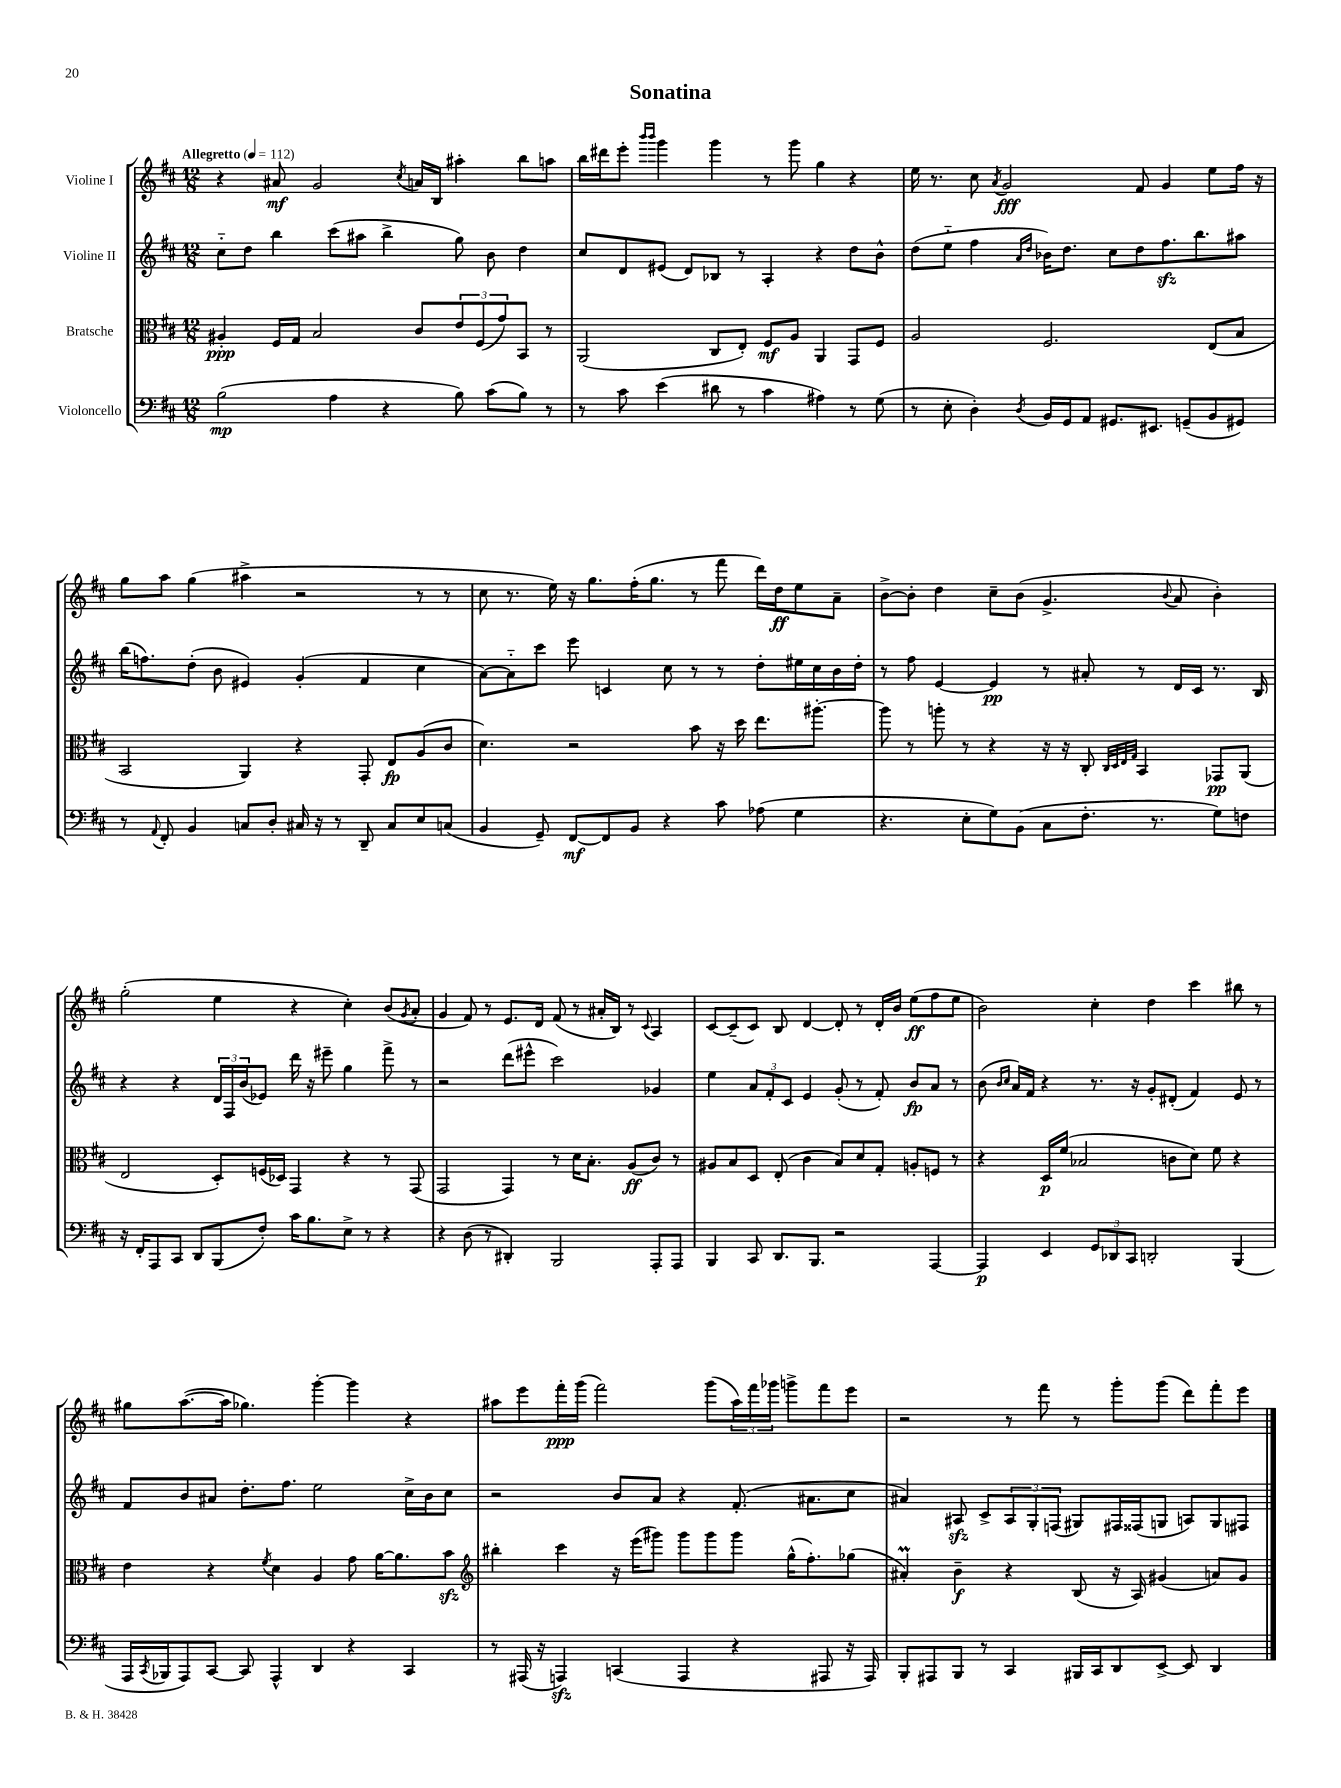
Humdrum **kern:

**kern	**kern	**kern	**kern
*staff4	*staff3	*staff2	*staff1
*clefF4	*clefC3	*clefG2	*clefG2
*k[f#c#]	*k[f#c#]	*k[f#c#]	*k[f#c#]
*M12/8	*M12/8	*M12/8	*M12/8
*MM112	*MM112	*MM112	*MM112
(2B\	4A#'/	8cc#'~\L	4r
.	.	8dd\J	.
.	16F#/LL	4bb\	8a#/
.	16G/JJ	.	.
.	2B/	.	2g/
4A\	.	(8ccc#\L	.
.	.	8aa#\J	.
4r	.	4bb^\	.
.	.	.	8qcc#/
.	8c#/L	.	16a/LL
.	.	.	16B/JJ
8B\)	12e/	8gg\)	4aa#'\
.	(12F#/	.	.
(8c#\L	.	8b\	.
.	12g/)	.	.
8B\J)	8BB/J	4dd\	8bb\L
8r	8r	.	8aa\J
=	=	=	=
8r	(2AA/	8cc#/L	16bb\LL
.	.	.	16ddd#\J
8c#\	.	8d/	8eee'\J
.	.	.	16qqbbb/LL
.	.	.	16qqbbb/JJ
(4e\	.	(8e#/J	4ggg\
.	.	8d/L)	.
8d#\	8C#/L	8B-/J	4ggg\
8r	8E'/J)	8r	.
4c#\	8F#/L	4A'/	8r
.	8A/J	.	8ggg\
4A#\)	4AA/	4r	4gg\
8r	8GG/L	8dd\L	4r
(8G\	8F#/J	8b^^\J	.
=	=	=	=
8r	2A/	(8dd\L	16ee\
.	.	.	8.r
8E'\	.	8ee'~\J	.
4D'\)	.	4ff#\	8cc#\
.	.	.	8qa/
.	.	.	2g/
.	.	16qqa/LL	.
8qD/	.	16qqdd/JJ	.
16BB/LL	2.F#/	16b-\LK)	.
16GG/J	.	8.dd\J	.
8AA/J	.	.	.
8.GG#/L	.	8cc#\L	.
.	.	8dd\	8f#/
8.EE#/J	.	.	.
.	.	8.ff#\	4g/
(8GG~/L	.	.	.
.	.	8.bb\	.
8BB/	(8E/L	.	8ee\L
8GG#/J)	8B/J	8aa#\J	16ff#\Jk
.	.	.	16r
=	=	=	=
8r	2BB/	(16bb\LK	8gg\L
.	.	8.ff\)	.
8qqAA/	.	.	.
8FF#'/	.	.	8aa\J
4BB/	.	(8dd'\J	(4gg\
.	.	8b\	.
8C/L	4AA/)	4e#/)	4aa#^\
8D'/J	.	.	.
16C#/	4r	(4g'/	2r
16r	.	.	.
8r	.	.	.
8DD~/	8GG'/	4f#/	.
8C#/L	8E/L	.	.
8E/	(8A/	4cc#\	8r
(8C/J	8c#/J	.	8r
=	=	=	=
4BB/	4.d\)	[8a\L)	8cc#\
.	.	8a'~\]	8.r
8GG~/)	.	8ccc#\J	.
.	.	.	16ee\)
[8FF#/L	2r	8eee\	16r
.	.	.	8.gg\L
8FF#/]	.	4c/	.
8BB/J	.	.	(16ff#'\K
.	.	.	8.gg\J
4r	.	8cc#\	.
.	8b\	8r	8r
8c#\	16r	8r	8fff#\
.	16dd\	.	.
(8A-\	8.ee\L	8dd'\L	16ddd\LL)
.	.	.	16dd\J
4G\	.	16ee#\L	8ee\
.	[8.aa#'\J	16cc#\	.
.	.	16b\	8a~\J
.	.	16dd'\JJ	.
=	=	=	=
4.r	8aa#\]	8r	[8b^\L
.	8r	8ff#\	8b'\]J
.	8aa'\	[4e/	4dd\
8E'\L	8r	.	.
8G\)	4r	4e/]	8cc#~\L
(8BB\J	.	.	(8b\J
8C#\L	16r	8r	4.g^/
.	16r	.	.
8.F#'\J	8C#'/	8a#'/	.
.	32qqC#/LLL	.	.
.	32qqD/	.	.
.	32qqE/	.	.
.	32qqG/JJJ	.	.
.	4BB/	8r	.
8.r	.	.	.
.	.	.	8qqb/
.	.	16d/LL	8a/
.	.	16c#/JJ	.
8G\L)	8GG-/L	8.r	4b'\)
8F\J	(8AA/J	.	.
.	.	16B/	.
=	=	=	=
16r	2E/	4r	(2gg'\
16FF#'/LK	.	.	.
8AAA/	.	.	.
8CC#/J	.	4r	.
8DD/L	.	.	.
(8BBB/	8D'/L)	24d/LL	4ee\
.	.	24F#/	.
.	.	(24b/J	.
8F#'/J)	(16F/L	8e-/J)	.
.	16D-/JJ)	.	.
16c#\LK	4GG/	16ddd\	4r
8.B\	.	16r	.
.	.	8eee#~\	.
8E^\J	4r	4gg\	4cc#'\)
8r	.	.	.
4r	8r	8fff#^\	(8b/L
.	.	.	8qg/
.	(8GG/	8r	8a'/J
=	=	=	=
4r	2GG/	2r	4g/
(8D\	.	.	8f#/)
8r	.	.	8r
4DD#'/)	4GG/)	(8ddd\L	8.e/L
.	.	8eee#^^\J	.
.	.	.	16d/Jk
2BBB/	8r	2ccc#\)	(8f#/
.	16d\LK	.	8r
.	8.B'\J	.	.
.	.	.	16a#'/LL
.	.	.	16B/JJ)
.	(8A/L	.	8r
.	.	.	8qqc#/
8AAA'/L	8c#/J)	4g-/	4A/
8AAA/J	8r	.	.
=	=	=	=
4BBB/	8A#/L	4ee\	[8c#/L
.	8B/	.	(8c#~/]
8CC#/	8D/J	12a/L	8c#/J)
.	.	12f#'/	.
8.DD/L	(8E'/	.	8B/
.	.	12c#/J	.
.	4c#\	4e/	[4d/
8.BBB/J	.	.	.
2r	8B/L)	(8g'/	8d'/]
.	8d/	8r	8r
.	8G'/J	8f#'/)	16d'/LL
.	.	.	16b/JJ
.	8A'/L	8b/L	(8ee\L
[4AAA/	8F/J	8a/J	8ff#\
.	8r	8r	8ee\J
=	=	=	=
4AAA/]	4r	(8b\	2b\)
.	.	16qqb/LL	.
.	.	16qqcc#/JJ	.
.	.	16a/LL)	.
.	.	16f#/JJ	.
4EE/	16D/LL	4r	.
.	(16f#/JJ	.	.
.	2B-/	.	.
12GG/L	.	8.r	4cc#'\
12DD-/	.	.	.
12CC#/J	.	.	.
.	.	16r	.
2DD'/	.	8g'/L	4dd\
.	8c\L	(8d#'/J	.
.	8d\J)	4f#/)	4ccc#\
.	8f#\	.	.
(4BBB/	4r	8e/	8bb#\
.	.	8r	8r
=	=	=	=
16AAA/LL	4e\	8f#/L	8gg#\L
8qCC#/	.	.	.
16BBB-/J	.	.	.
8AAA/)	.	8b/	([8.aa\
[8CC#/J	4r	8a#/J	.
.	.	.	16aa\]Jk
8CC#/]	.	8.dd'\L	4.gg-\)
.	8qf#/	.	.
4AAA^^/	4d\	.	.
.	.	8.ff#\J	.
4DD/	4A/	2ee\	[4ggg'\
4r	8g\	.	4ggg\]
.	[16a\LK	.	.
.	8.a\]	.	.
4CC#/	.	16cc#^\LL	4r
.	.	16b\J	.
.	8b\J	8cc#\J	.
=	=	=	=
*	*clefG2	*	*
8r	4bb#'\	2r	8aa#\L
(16AAA#/	.	.	8eee\
16r	.	.	.
4AAA/)	4ccc#\	.	16fff#'\L
.	.	.	(16ggg\JJ
.	.	.	2fff#\)
(4CC/	16r	8b/L	.
.	(16eee\LK	.	.
.	8ggg#\J)	8a/J	.
4AAA/	8ggg#\L	4r	.
.	8ggg#\	.	(8ggg\L
4r	8ggg#\J	(8.f#'/	24aa#\L)
.	.	.	24fff#\
.	.	.	24ggg-\JJ
.	(16gg^^\LK	.	8ggg^\L
.	8.ff#'\)	8.a#\L	.
8AAA#/	.	.	8fff#\
16r	(8gg-\J	8cc#\J	8eee\J
16AAA#/)	.	.	.
=	=	=	=
8BBB'/L	4a#'/)	4a#/)	2r
8AAA#/	.	.	.
8BBB/J	4b~\	8A#/	.
8r	.	8c#^/L	.
4CC#/	4r	12A#/	8r
.	.	12G'/	.
.	.	.	8fff#\
.	.	(12F/J	.
16BBB#/LL	(8B/	8G#/L)	8r
16CC#/J	.	.	.
8DD/	16r	16F#/L	8ggg'\L
.	16A/)	(16F##/J	.
[8EE^/J	(4g#/	8G/J	(8ggg\J
8EE/]	.	8A/L)	8ddd\L)
4DD/	8a/L)	8G/	8fff#'\
.	8g#/J	8F#/J	8eee\J
==	==	==	==
*-	*-	*-	*-
